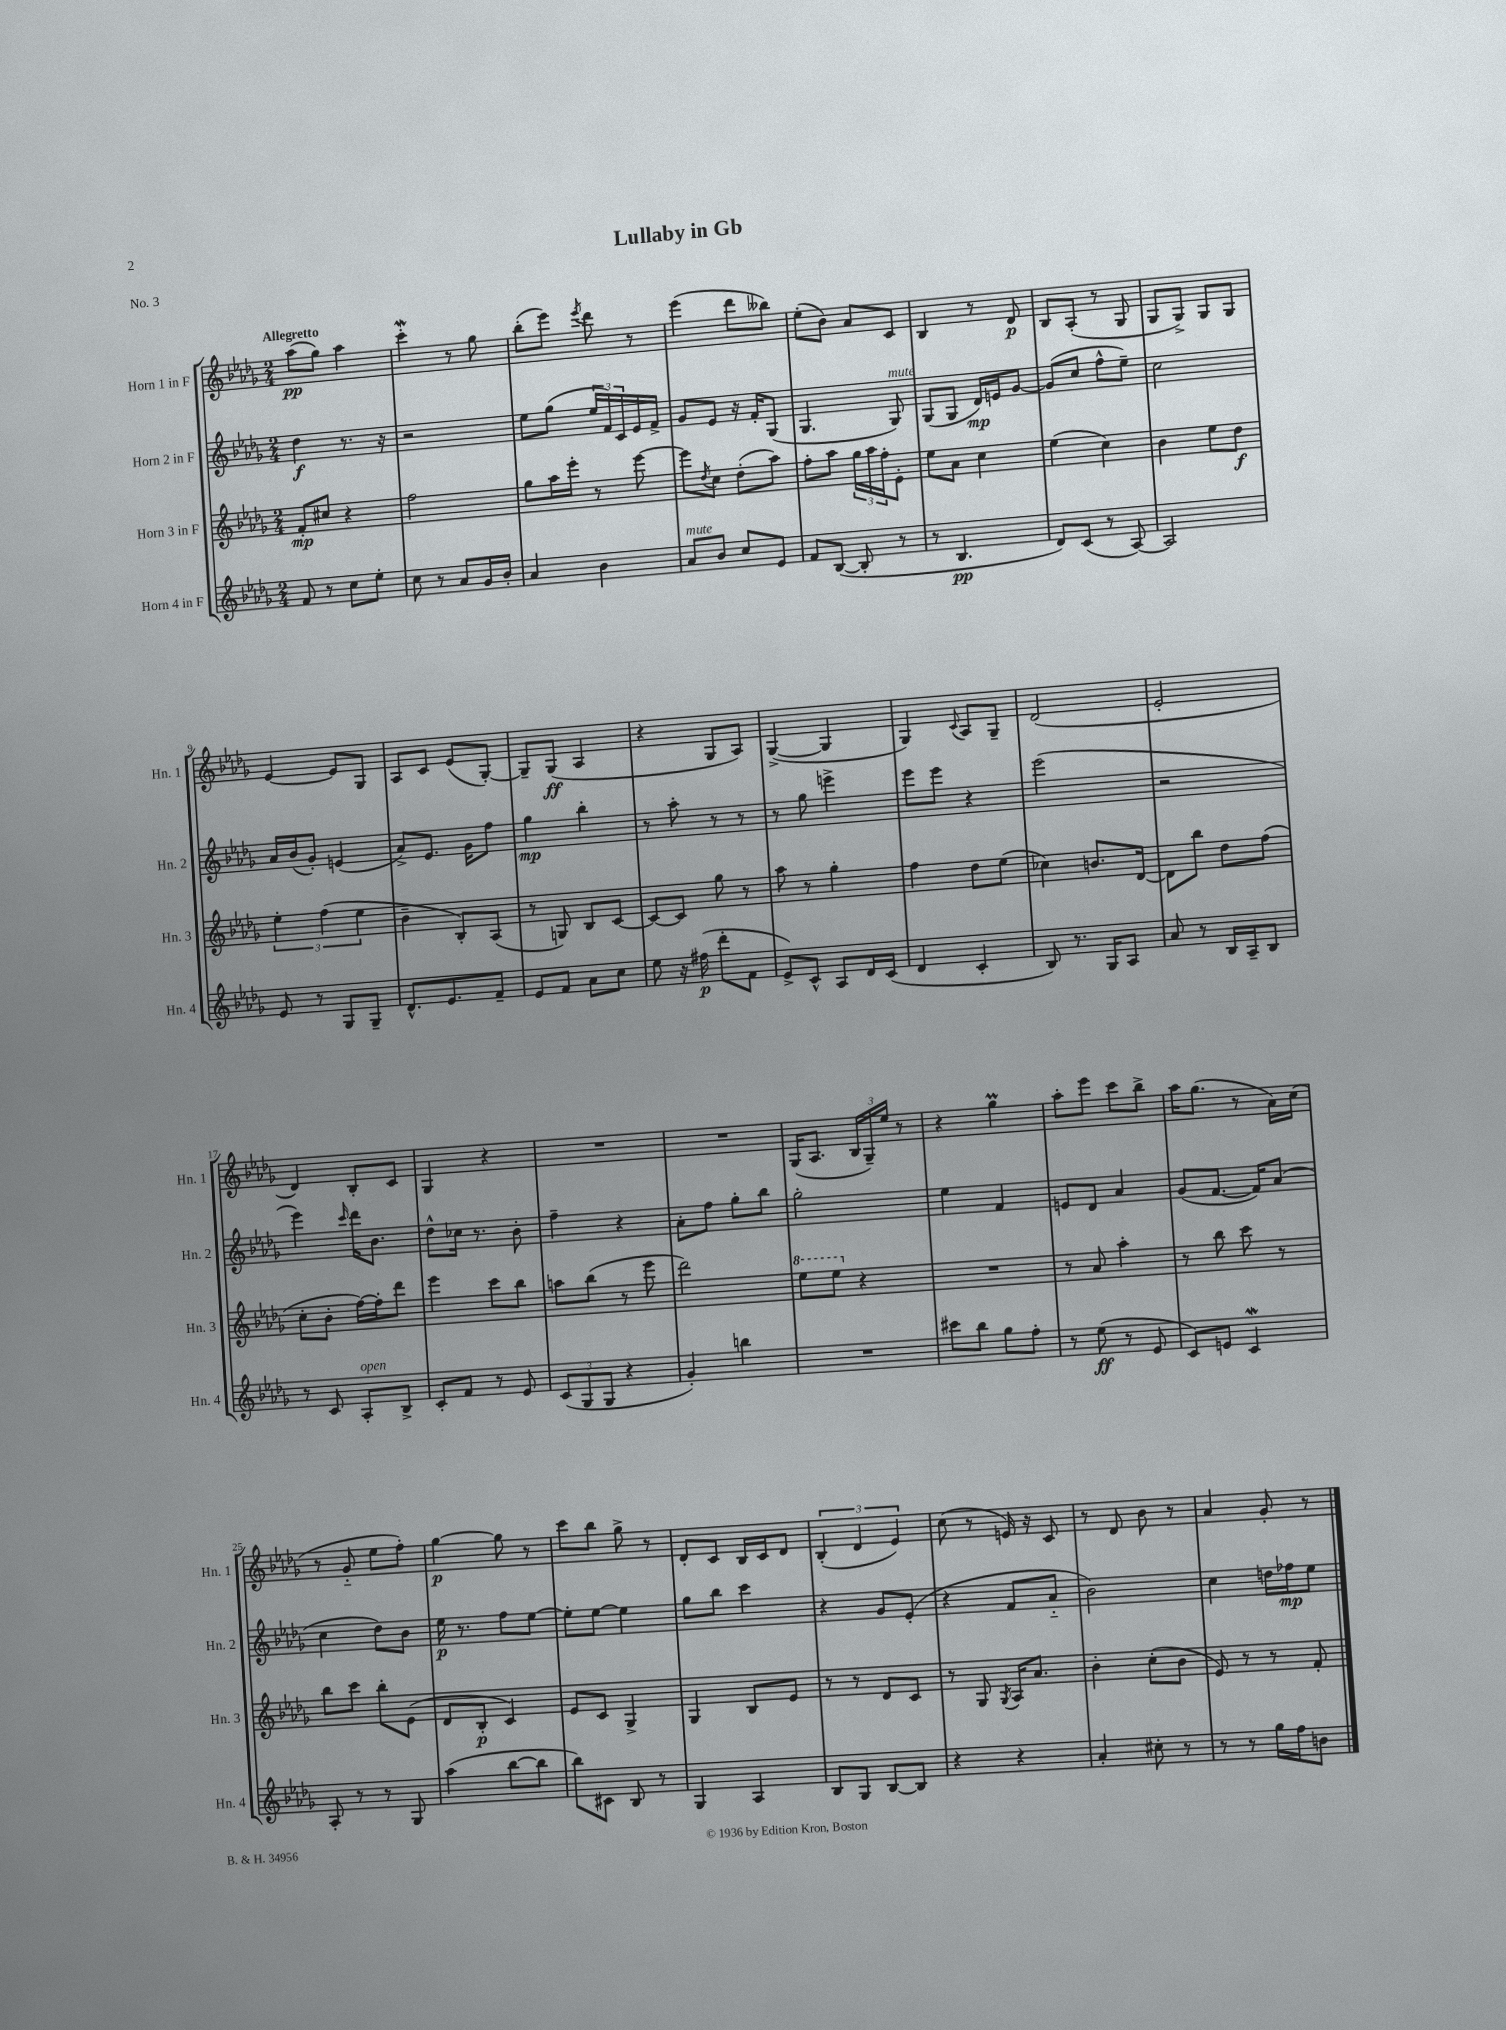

**kern	**kern	**kern	**kern
*staff4	*staff3	*staff2	*staff1
*clefG2	*clefG2	*clefG2	*clefG2
*k[b-e-a-d-g-]	*k[b-e-a-d-g-]	*k[b-e-a-d-g-]	*k[b-e-a-d-g-]
*M2/4	*M2/4	*M2/4	*M2/4
8f/	8f'/L	4dd-\	(8aa-\L
8r	8cc#/J	.	8gg-\J)
8cc\L	4r	8.r	4aa-\
8ee-'\J	.	.	.
.	.	16r	.
=	=	=	=
8cc\	2ff\	2r	4ccc'\
8r	.	.	.
8a-/L	.	.	8r
16g-/L	.	.	8gg-\
16b-'/JJ	.	.	.
=	=	=	=
4a-/	8gg-\L	8ee-\L	(8bb-'\L
.	16aa-\L	(8gg-\J	8eee-\J)
.	16eee-'\JJ	.	.
.	.	.	8qeee-/
4b-\	8r	24ee-/LL	8ddd-\
.	.	24f/)	.
.	.	24c/	.
.	[8eee-\	16e-/	8r
.	.	16f^/JJ	.
=	=	=	=
8a-/L	8eee-\]L	8g-/L	(4eee-\
.	8qdd-/	.	.
8b-/J	8cc\J	8e-/J	.
8cc/L	(8dd-'\L	16r	8ddd-\L
.	.	16f'/LK	.
8e-/J	8aa-\J)	(8G-/J	8bb--\J)
=	=	=	=
8f/L	8ff'\L	4.G-/	(8ee-'\L
([8B-/J	8aa-\J	.	8b-\J)
8B-'/]	24gg-\LL	.	8a-/L
.	24aa-\	.	.
.	24ff'\J	.	.
8r	8e-'\J	8G-/)	8c/J
=	=	=	=
8r	8ee-\L	(8G-/L	4B-/
4.B-/	8a-\J	8G-/J	.
.	4cc\	16d-/LL)	8r
.	.	16e/J	.
.	.	[8g-/J	8d-/
=	=	=	=
8d-/L)	(4ee-\	(8g-/]L	8B-/L
(8c/J	.	8cc/J	(8A-'/J
8r	4cc\)	8ff^^\L	8r
[8A-/)	.	8ee-~\J)	8G-/
=	=	=	=
2A-/]	4b-\	2cc\	8G-/L
.	.	.	8G-^/J)
.	8ee-\L	.	8G-/L
.	8dd-\J	.	8G-/J
=	=	=	=
8e-/	6ee-'\	16a-/LL	[4e-/
.	.	(16b-/J	.
8r	.	8g-'/J)	.
.	(6ff\	.	.
8G-/L	.	(4e/	8e-/]L
.	6ee-\	.	.
8G-~/J	.	.	8G-/J
=	=	=	=
8.d-^^/L	4b-~\	8a-^/L)	8A-/L
.	.	8.e-/J	8c/J
8.e-/	.	.	.
.	8B-'/L)	.	(8e-/L
.	.	16g-\LK	.
8f~/J	(8A-/J	8ff\J	[8G-'/J)
=	=	=	=
8e-/L	8r	4gg-\	8G-~/]L
8f/J	8G/)	.	(8G-/J
8a-\L	8B-/L	4bb-'\	4A-/
8cc\J	[8c/J	.	.
=	=	=	=
8ee-\	8c/_L	8r	4r
16r	8c/]J	8aa-'\	.
(16ff#\	.	.	.
8ddd-'\L	8gg-\	8r	8G-/L
8f\J	8r	8r	8A-/J)
=	=	=	=
8e-^/L)	8aa-\	8r	([4G-^/
8c^^/J	8r	8gg-\	.
8A-/L	4gg-'\	4eee^\	4G-/]
16d-/L	.	.	.
(16c/JJ	.	.	.
=	=	=	=
4d-/	4ff\	8eee-\L	4G-/)
.	.	8eee-\J	.
.	.	.	8qqc/
4c'/	8dd-\L	4r	8A-/L
.	(8ee-\J	.	8G-~/J
=	=	=	=
8B-/)	4cc-\)	(2eee-\	(2d-/
8.r	.	.	.
.	8.b/L	.	.
16G-/LK	.	.	.
8A-/J	.	.	.
.	[16d-/Jk	.	.
=	=	=	=
8a-/	8d-\]L	2r	2e-'/
8r	8bb-\J	.	.
16B-/LL	8dd-\L	.	.
16A-~/J	.	.	.
8B-/J	(8ff\J	.	.
=	=	=	=
8r	8cc'\L	4eee-\)	4d-/)
8c/	8b-'\J	.	.
.	.	16qqccc/	.
8A-'/L	[16ff\LL)	16ddd-\LK	8B-'/L
.	16ff'\]J	8.b-\J	.
8B-^/J	8ddd-\J	.	8c/J
=	=	=	=
8c'/L	4eee-\	8dd-^^\L	4G-/
8f/J	.	16cc-\Jk	.
.	.	8.r	.
8r	8ccc\L	.	4r
8e-/	8bb-\J	8b-'\	.
=	=	=	=
(12c/L	8aa\L	4ff~\	2r
12G-/	.	.	.
.	(8bb-\J	.	.
12G-/J	.	.	.
4r	8r	4r	.
.	8eee-\	.	.
=	=	=	=
4g-'/)	2ddd-\)	8a-'\L	2r
.	.	8ff\J	.
4bb\	.	8gg-'\L	.
.	.	8bb-\J	.
=	=	=	=
2r	8eee-\L	2gg-'\	(16G-/LK
.	.	.	8.A-/J
.	8eee-\J	.	.
.	4r	.	24B-/LL
.	.	.	24G-~/)
.	.	.	24ee-/JJ
.	.	.	8r
=	=	=	=
8ccc#\L	2r	4ee-\	4r
8bb-\J	.	.	.
8gg-\L	.	4f/	4gg-\
8ff'\J	.	.	.
=	=	=	=
8r	8r	8e/L	8aa-'\L
(8ee-\	8a-/	8d-/J	8eee-\J
8r	4aa-'\	4a-/	8ccc\L
8e-/	.	.	8bb-^\J
=	=	=	=
8c/L)	8r	(8g-/L	16aa-\LK
.	.	.	(8.gg-\J
8e/J	8bb-\	[8.f/J	.
4c/	8ccc\	.	8r
.	.	16f/]LK)	.
.	8r	(8a-/J	16a-\LL)
.	.	.	(16cc\JJ
=	=	=	=
8A-'/	8bb-\L	4cc\	8r
8r	8ccc\J	.	8g-'~/
8r	8bb-'\L	8dd-\L)	8ee-\L
8G-/	(8e-\J	8b-\J	8ff'\J)
=	=	=	=
(4aa-\	8d-/L	16ee-\	[4gg-\
.	.	8.r	.
.	8B-'/J	.	.
[8bb-\L	4c/)	8ff\L	8gg-\]
8bb-\]J	.	[8ee-\J	8r
=	=	=	=
8bb-\L)	8e-/L	8ee-'\]L	8ccc\L
8c#\J	8c/J	[8ee-\J	8bb-\J
8B-/	4G-^/	4ee-\]	8gg-^\
8r	.	.	8r
=	=	=	=
4G-/	4G-/	8gg-\L	8d-'/L
.	.	8bb-\J	8c/J
4A-/	8B-/L	4ccc\	16B-/LL
.	.	.	16c/J
.	8e-/J	.	8d-/J
=	=	=	=
8B-/L	8r	4r	(6B-'/
8G-/J	8r	.	.
.	.	.	6d-/
[8B-/L	8d-/L	8g-/L	.
.	.	.	6e-/)
8B-/]J	8c/J	(8e-'/J	.
=	=	=	=
4r	8r	4r	(8cc\
.	8G-/	.	8r
.	8qG-/	.	.
4r	16A-/LK	8f/L	16e/)
.	8.a-/J	.	16r
.	.	8a-'~/J	8c/
=	=	=	=
4a-'/	4b-'\	2b-\)	8r
.	.	.	8d-/
8cc#'\	(8cc'\L	.	8b-\
8r	8b-\J	.	8r
=	=	=	=
8r	8e-/)	4cc\	4a-/
8r	8r	.	.
16gg-\LL	8r	16dd\LL	8g-'/
16ff\J	.	16ff-\J	.
8b\J	8f'/	8ee-\J	8r
==	==	==	==
*-	*-	*-	*-
